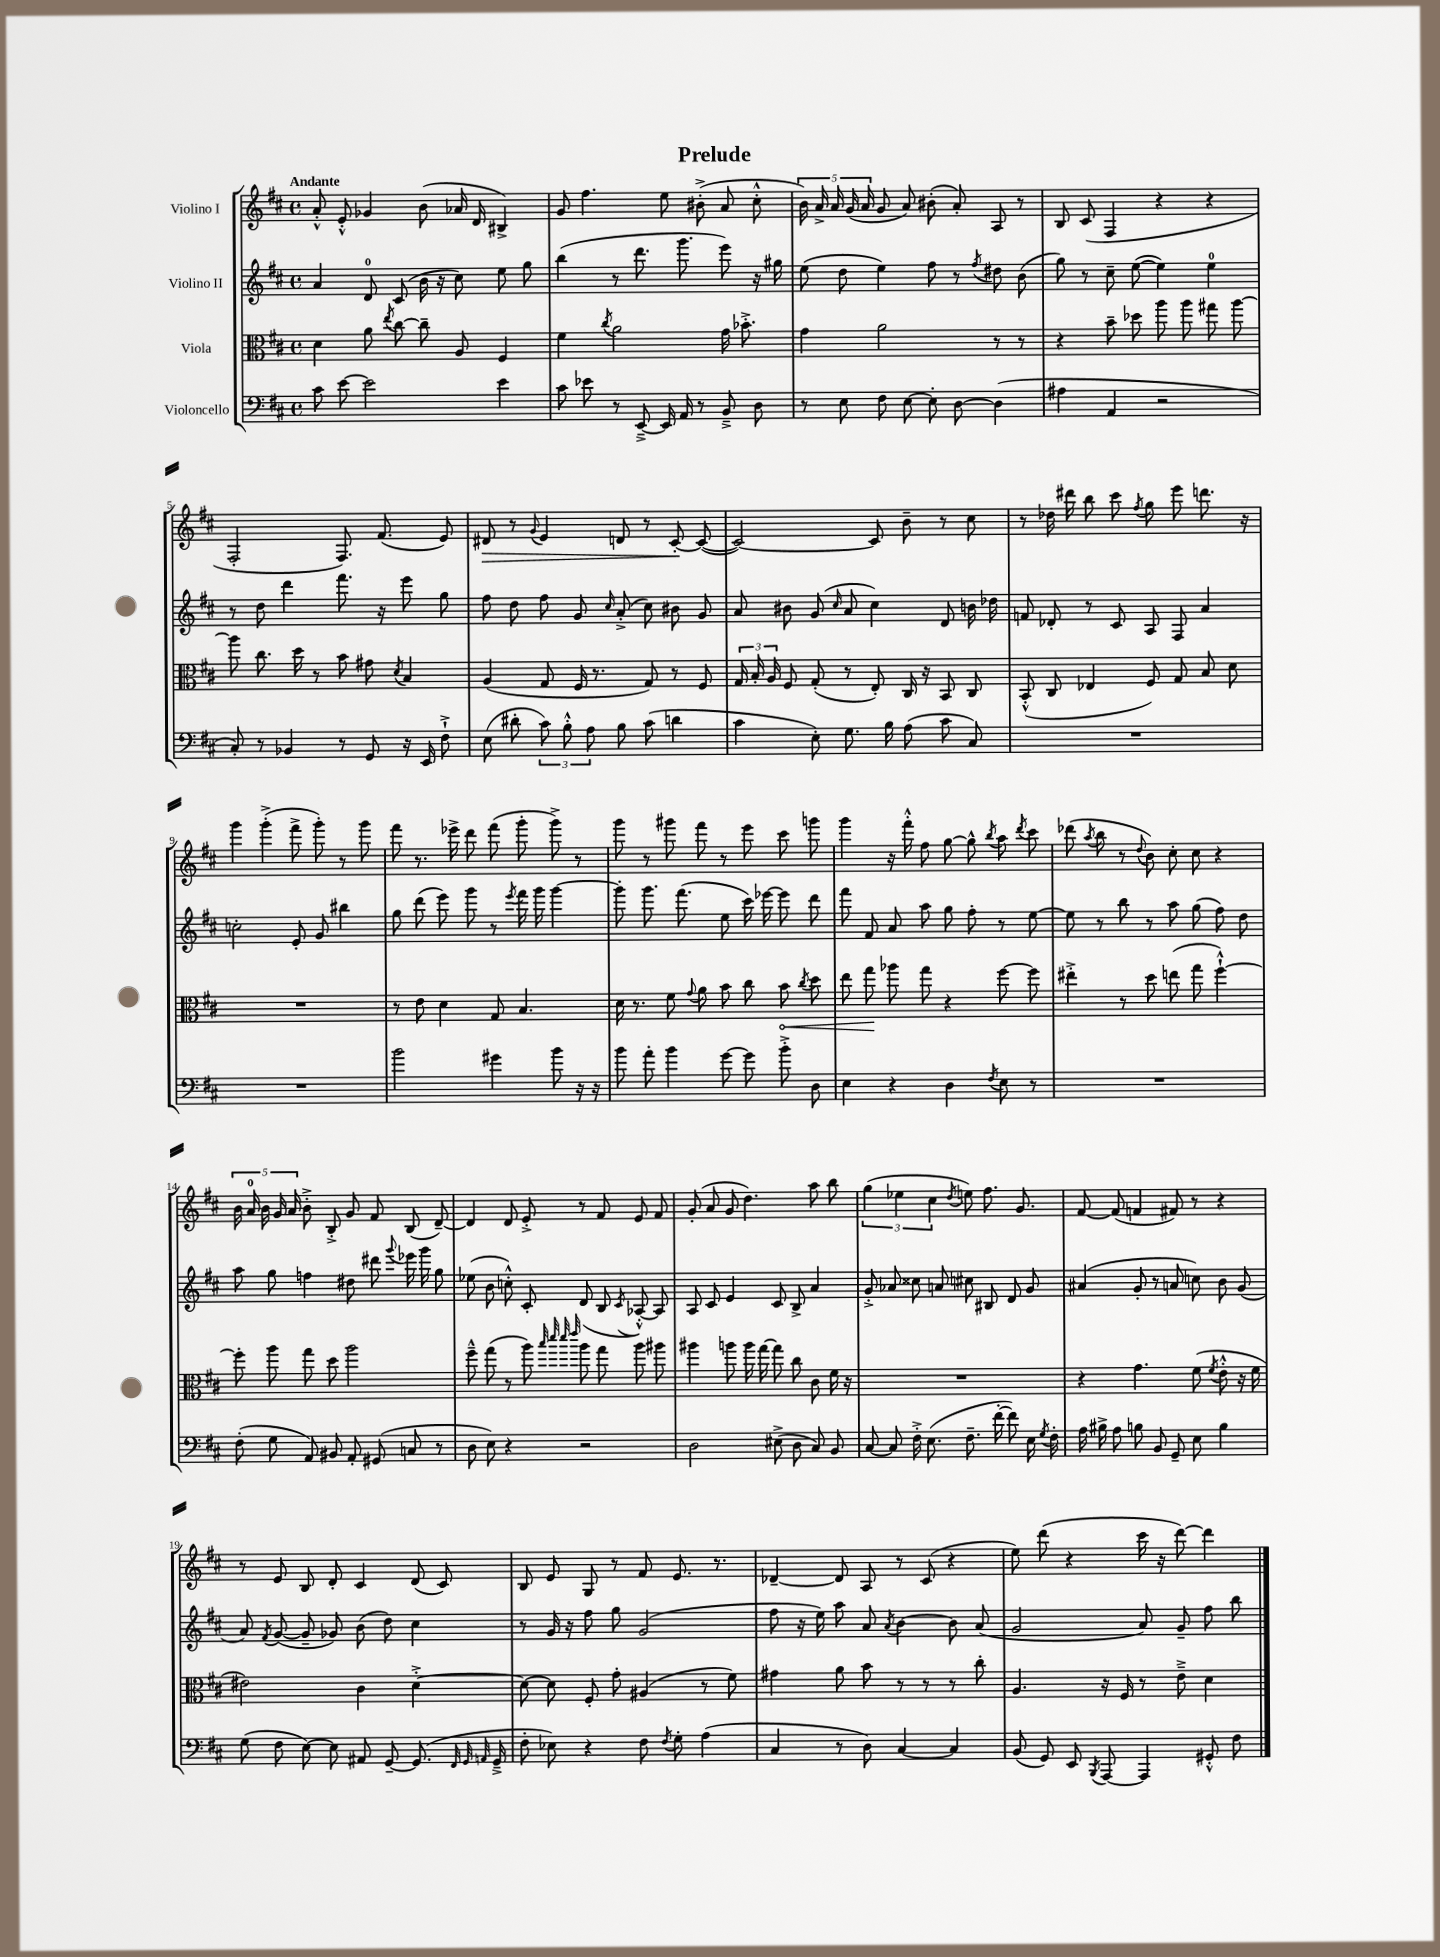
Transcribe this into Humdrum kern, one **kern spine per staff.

**kern	**kern	**dynam	**kern	**kern	**dynam
*part4	*part3	*part3	*part2	*part1	*part1
*staff4	*staff3	*staff3	*staff2	*staff1	*staff1
*I"Violoncello	*I"Viola	*	*I"Violino II	*I"Violino I	*
*clefF4	*clefC3	*	*clefG2	*clefG2	*
*k[f#c#]	*k[f#c#]	*	*k[f#c#]	*k[f#c#]	*
*M4/4	*M4/4	*	*M4/4	*M4/4	*
*met(c)	*met(c)	*	*met(c)	*met(c)	*
=1	=1	=1	=1	=1	=1
!	!	!	!	!LO:TX:a:B:t=Andante	!
8c#\	4d\	.	4a/	8a'^^/	.
[8e\	.	.	.	8e'^^/	.
2e\]	8a\	.	8d/	4g-X/	.
.	8qee/	.	.	.	.
.	[8cc#\	.	(8c#/	.	.
.	8cc#~\]	.	16b\	(8b\	.
.	.	.	16r	.	.
.	8A/	.	8cc#\)	16a-X/	.
.	.	.	.	16d/	.
4e\	4F#/	.	8ee\	4B#X^/)	.
.	.	.	8gg\	.	.
=2	=2	=2	=2	=2	=2
8c#\	4f#\	.	(4bb\	8g/	.
8e-X\	.	.	.	4.ff#\	.
.	8qcc#/	.	.	.	.
8r	2a\	.	8r	.	.
[8EE~^/	.	.	8.ddd\	.	.
16EE/]	.	.	.	8ee\	.
16AA/	.	.	8.ggg\	.	.
8r	.	.	.	(8b#X'^\	.
8BB~^/	16g\	.	8eee\)	8a/	.
.	8.b-X'^\	.	.	.	.
8D\	.	.	16r	8cc#'^^\	.
.	.	.	16gg#X\	.	.
=3	=3	=3	=3	=3	=3
8r	4g\	.	(8ee\	20b\)	.
.	.	.	.	20a^/	.
.	.	.	.	20a/	.
8E\	.	.	8dd\	.	.
.	.	.	.	(20g/	.
.	.	.	.	20a/	.
8F#\	2a\	.	4ee\)	8g/	.
[8E\	.	.	.	8a/)	.
8E'\]	.	.	8ff#\	(8b#X'\	.
[8D\	.	.	8r	8a'/)	.
.	.	.	8qff#/	.	.
(4D\]	8r	.	8dd#X\	8A/	.
.	8r	.	(8b\	8r	.
=4	=4	=4	=4	=4	=4
4A#X\	4r	.	8gg\)	8B/	.
.	.	.	8r	(8c#/	.
4AA/	8b~\	.	8cc#~\	4F#/	.
.	8dd-X\	.	([8ee\	.	.
2r	8aa\	.	4ee\])	4r	.
.	8aa\	.	.	.	.
.	8gg#X\	.	4ee\	4r	.
.	[8aa\	.	.	.	.
!!LO:LB:g=z
=5	=5	=5	=5	=5	=5
8C#'/)	8aa\]	.	8r	2F#'/	.
8r	8.cc#\	.	8dd\	.	.
4BB-X/	.	.	4ddd\	.	.
.	16dd\	.	.	.	.
.	8r	.	.	.	.
8r	8b\	.	8.fff#\	8.F#/)	.
8GG/	8g#X\	.	.	.	.
.	.	.	16r	(8.f#/	.
.	8qd/	.	.	.	.
16r	4B/	.	8eee\	.	.
16EE/	.	.	.	.	.
8F#`^\	.	.	8gg\	8e/)	.
=6	=6	=6	=6	=6	=6
!	!	!	!	!	!LO:HP:b
(8E\	(4A/	.	8ff#\	8d#X/	>
8d#X'\	.	.	8dd\	8r	.
.	.	.	.	8qqg/	.
12c#\)	8G/	.	8ff#\	4e/	.
12B'^^\	.	.	.	.	.
.	16F#/	.	8g/	.	.
12A\	.	.	.	.	.
.	8.r	.	.	.	.
.	.	.	16qqcc#/	.	.
8B\	.	.	(8a'^/	8dn/	.
(8c#\	8G/)	.	8cc#\)	8r	.
4dn\	8r	.	8b#X\	[8c#'/	.
.	8F#/	.	8g/	(8c#/_	]
=7	=7	=7	=7	=7	=7
4c#\	24G/	.	8a/	2c#/_)	.
.	24B'/	.	.	.	.
.	24A/	.	.	.	.
.	8F#/	.	8b#X\	.	.
8E'\)	(8G'/	.	(8g/	.	.
.	.	.	16qqcc#/	.	.
8.G\	8r	.	8a/	.	.
.	8E'/)	.	4cc#\)	8c#/]	.
16B\	.	.	.	.	.
(8A\	16C#/	.	.	8b~\	.
.	16r	.	.	.	.
8c#\	8BB/	.	8d/	8r	.
8C#/)	8C#/	.	16bn\	8cc#\	.
.	.	.	16dd-X\	.	.
=8	=8	=8	=8	=8	=8
1r	(8BB'^^/	.	8fn/	8r	.
.	8C#/	.	8d-X'/	16dd-X\	.
.	.	.	.	16ddd#X\	.
.	4E-X/	.	8r	8bb\	.
.	.	.	8c#/	8ccc#\	.
.	.	.	.	8qff#/	.
.	8F#/)	.	8A/	8gg\	.
.	8G/	.	8F#/	8eee\	.
.	8B/	.	4a/	8.dddn\	.
.	8d\	.	.	.	.
.	.	.	.	16r	.
!!LO:LB:g=z
=9	=9	=9	=9	=9	=9
1r	1r	.	2ccn'\	4ggg\	.
.	.	.	.	(4ggg'^\	.
.	.	.	8e'/	8fff#^\	.
.	.	.	8g/	8ggg'\)	.
.	.	.	4bb#X\	8r	.
.	.	.	.	8ggg\	.
=10	=10	=10	=10	=10	=10
2b\	8r	.	8gg\	8fff#\	.
.	8e\	.	(8ddd\	8.r	.
.	4d\	.	8eee\)	.	.
.	.	.	.	16eee-X^\	.
.	.	.	8ggg\	8ddd\	.
4g#X\	8G/	.	8r	(8fff#\	.
.	.	.	8qeee/	.	.
.	4.B/	.	16fff#\	8ggg'\	.
.	.	.	16ggg\	.	.
8b\	.	.	[4ggg\	8ggg^\)	.
16r	.	.	.	8r	.
16r	.	.	.	.	.
=11	=11	=11	=11	=11	=11
8b\	16d\	.	8ggg'\]	8ggg\	.
.	8.r	.	.	.	.
8a'\	.	.	8.ggg\	8r	.
4b\	8f#\	.	.	8ggg#X\	.
.	.	.	(8.fff#\	.	.
.	8qqg/	.	.	.	.
.	8a\	.	.	8fff#\	.
[8g\	8b\	.	8ee\	8r	.
8g\]	8cc#\	.	16ccc#\)	8eee\	.
.	.	.	[16eee-X\	.	.
!	!	!LO:HP:b	!	!	!
8b'^\	8b\	<	8eee-\]	8ccc#\	.
.	8qcc#/	.	.	.	.
8D\	8dd\	.	8ddd\	8gggn\	.
=12	=12	=12	=12	=12	=12
4E\	8ee\	.	8fff#\	4ggg\	.
.	8gg\	.	8f#/	.	.
4r	8aa-X\	[	8a/	16r	.
.	.	.	.	16fff#'^^\	.
.	8gg\	.	8aa\	8ff#\	.
4D\	4r	.	8gg\	[8gg\	.
.	.	.	8ff#'\	8gg^^\]	.
8qF#/	.	.	.	8qbb/	.
8E\	[8ff#\	.	8r	8aa\	.
.	.	.	.	8qddd/	.
8r	8ff#\]	.	[8ee\	8ccc#\	.
=13	=13	=13	=13	=13	=13
1r	4ee#X'^\	.	8ee\]	(8ddd-X\	.
.	.	.	.	8qaa/	.
.	.	.	8r	8bb\	.
.	8r	.	8bb\	8r	.
.	.	.	.	8qqdd/	.
.	8dd\	.	8r	8b\)	.
.	(8een\	.	8aa\	8cc#'\	.
.	8gg\	.	(8gg\	8cc#\	.
.	[4ff#`^^\)	.	8ff#\)	4r	.
.	.	.	8dd\	.	.
!!LO:LB:g=z
=14	=14	=14	=14	=14	=14
(8F#'\	8ff#'\]	.	8aa\	20b\	.
.	.	.	.	20a/	.
.	.	.	.	20b\	.
8G\	8aa\	.	8gg\	.	.
.	.	.	.	20g/	.
.	.	.	.	20a/	.
8AA/)	8gg\	.	4ffn\	8b'^\	.
8BB#X/	8dd\	.	.	8B'^/	.
8AA'/	2aa\	.	8dd#X\	8g/	.
(8GG#X/	.	.	8ddd#X\	8f#/	.
.	.	.	8qqggg/	.	.
8Cn/	.	.	16eee-X\	(8B/	.
.	.	.	16ggg\	.	.
8r	.	.	8gg\	[8d~/)	.
=15	=15	=15	=15	=15	=15
8D\	8ff#~^^\	.	(8ee-X\	4d/]	.
8E\)	(8gg\	.	8b\	.	.
4r	8r	.	8ccn'^^\)	8d/	.
.	8aa\)	.	8c#'/	8e'^/	.
.	32qqbb/	.	.	.	.
.	32qqddd/	.	.	.	.
.	32qqddd/	.	.	.	.
.	32qqeee/	.	.	.	.
2r	8aa\	.	(8d/	8r	.
.	8gg\	.	8B/	8f#/	.
.	.	.	8qc#/	.	.
.	8aa\	.	[8A-X'^^/)	8e/	.
.	8aa#X\	.	8A-/]	8f#/	.
=16	=16	=16	=16	=16	=16
2D\	4aa#X\	.	8A/	(8g'/	.
.	.	.	8c#/	8a/	.
.	8aan\	.	4e/	8g/	.
.	16aa\	.	.	4.dd\)	.
.	[16gg\	.	.	.	.
(8E#X^\	8gg\]	.	8c#/	.	.
8D\	8cc#\	.	8B^/	.	.
8C#/)	8c#\	.	4a/	8aa\	.
8BB/	16f#\	.	.	8bb\	.
.	16r	.	.	.	.
=17	=17	=17	=17	=17	=17
[8C#/	1r	.	8g'^/	(6gg\	.
8C#/]	.	.	8a-X/	.	.
.	.	.	.	6ee-X\	.
16F#'^\	.	.	8cc##X\	.	.
(8.E\	.	.	.	.	.
.	.	.	.	6cc#\	.
.	.	.	8an/	.	.
.	.	.	.	8qdd/	.
8.F#~\	.	.	8cc#X\	8een\)	.
.	.	.	8B#X/	8.ff#\	.
[16f#'\	.	.	.	.	.
8f#\])	.	.	8d/	.	.
.	.	.	.	8.g/	.
16E\	.	.	8g/	.	.
8qG/	.	.	.	.	.
16F#'\	.	.	.	.	.
=18	=18	=18	=18	=18	=18
16A\	4r	.	(4a#X/	[8f#/	.
16B#X^\	.	.	.	.	.
8A\	.	.	.	(8f#/]	.
8Bn\	4.g\	.	8g'/	4fn/	.
8BB/	.	.	8r	.	.
8GG~/	.	.	8an/	8f#X/)	.
8E\	(8f#\	.	8ccn\)	8r	.
.	8qf#/	.	.	.	.
4B\	8e'^^\	.	8b\	4r	.
.	16r	.	(8g/	.	.
.	16f#\	.	.	.	.
!!LO:LB:g=z
=19	=19	=19	=19	=19	=19
(8G\	2e#X\)	.	8a/)	8r	.
.	.	.	8qf#/	.	.
8F#\	.	.	([8g/	8e/	.
[8E\)	.	.	8g~/]	8B/	.
8E\]	.	.	8g-X/)	8d'/	.
8AA#X/	4c#\	.	(8b\	4c#/	.
[8GG~/	.	.	8dd\)	.	.
(8.GG/]	[4d'^\	.	4cc#\	(8d/	.
.	.	.	.	8c#/)	.
32qqFF#/	.	.	.	.	.
32qqGG/	.	.	.	.	.
32qqAAn/	.	.	.	.	.
16GG~^/	.	.	.	.	.
=20	=20	=20	=20	=20	=20
8F#'\	8d\_	.	8r	8B/	.
8E-X\)	8d\]	.	16g/	8e/	.
.	.	.	16r	.	.
4r	8F#'/	.	8ff#\	8G/	.
.	8g'\	.	8gg\	8r	.
8F#\	(4A#X/	.	(2g/	8f#/	.
8qF#/	.	.	.	.	.
8G'\	.	.	.	8.e/	.
(4A\	8r	.	.	.	.
.	.	.	.	8.r	.
.	8f#\)	.	.	.	.
=21	=21	=21	=21	=21	=21
4C#/	4g#X\	.	8ff#\	[4d-X~/	.
.	.	.	16r	.	.
.	.	.	16ee\)	.	.
8r	8a\	.	8aa\	8d-/]	.
8D\)	8b\	.	8a/	8A/	.
.	.	.	8qa/	.	.
[4C#/	8r	.	[4b\	8r	.
.	8r	.	.	(8c#/	.
4C#/]	8r	.	8b\]	4r	.
.	8cc#'\	.	(8a/	.	.
=22	=22	=22	=22	=22	=22
(8BB/	4.A/	.	2g/	8ee\)	.
8GG/)	.	.	.	(8ddd\	.
8EE/	.	.	.	4r	.
8qBBB/	.	.	.	.	.
[8AAA/	16r	.	.	.	.
.	16F#/	.	.	.	.
4AAA/]	8r	.	8a/)	16ccc#\	.
.	.	.	.	16r	.
.	8e~^\	.	8g~/	[8ddd\)	.
8GG#X'^^/	4d\	.	8ff#\	4ddd\]	.
8F#\	.	.	8bb\	.	.
==	==	==	==	==	==
*-	*-	*-	*-	*-	*-
